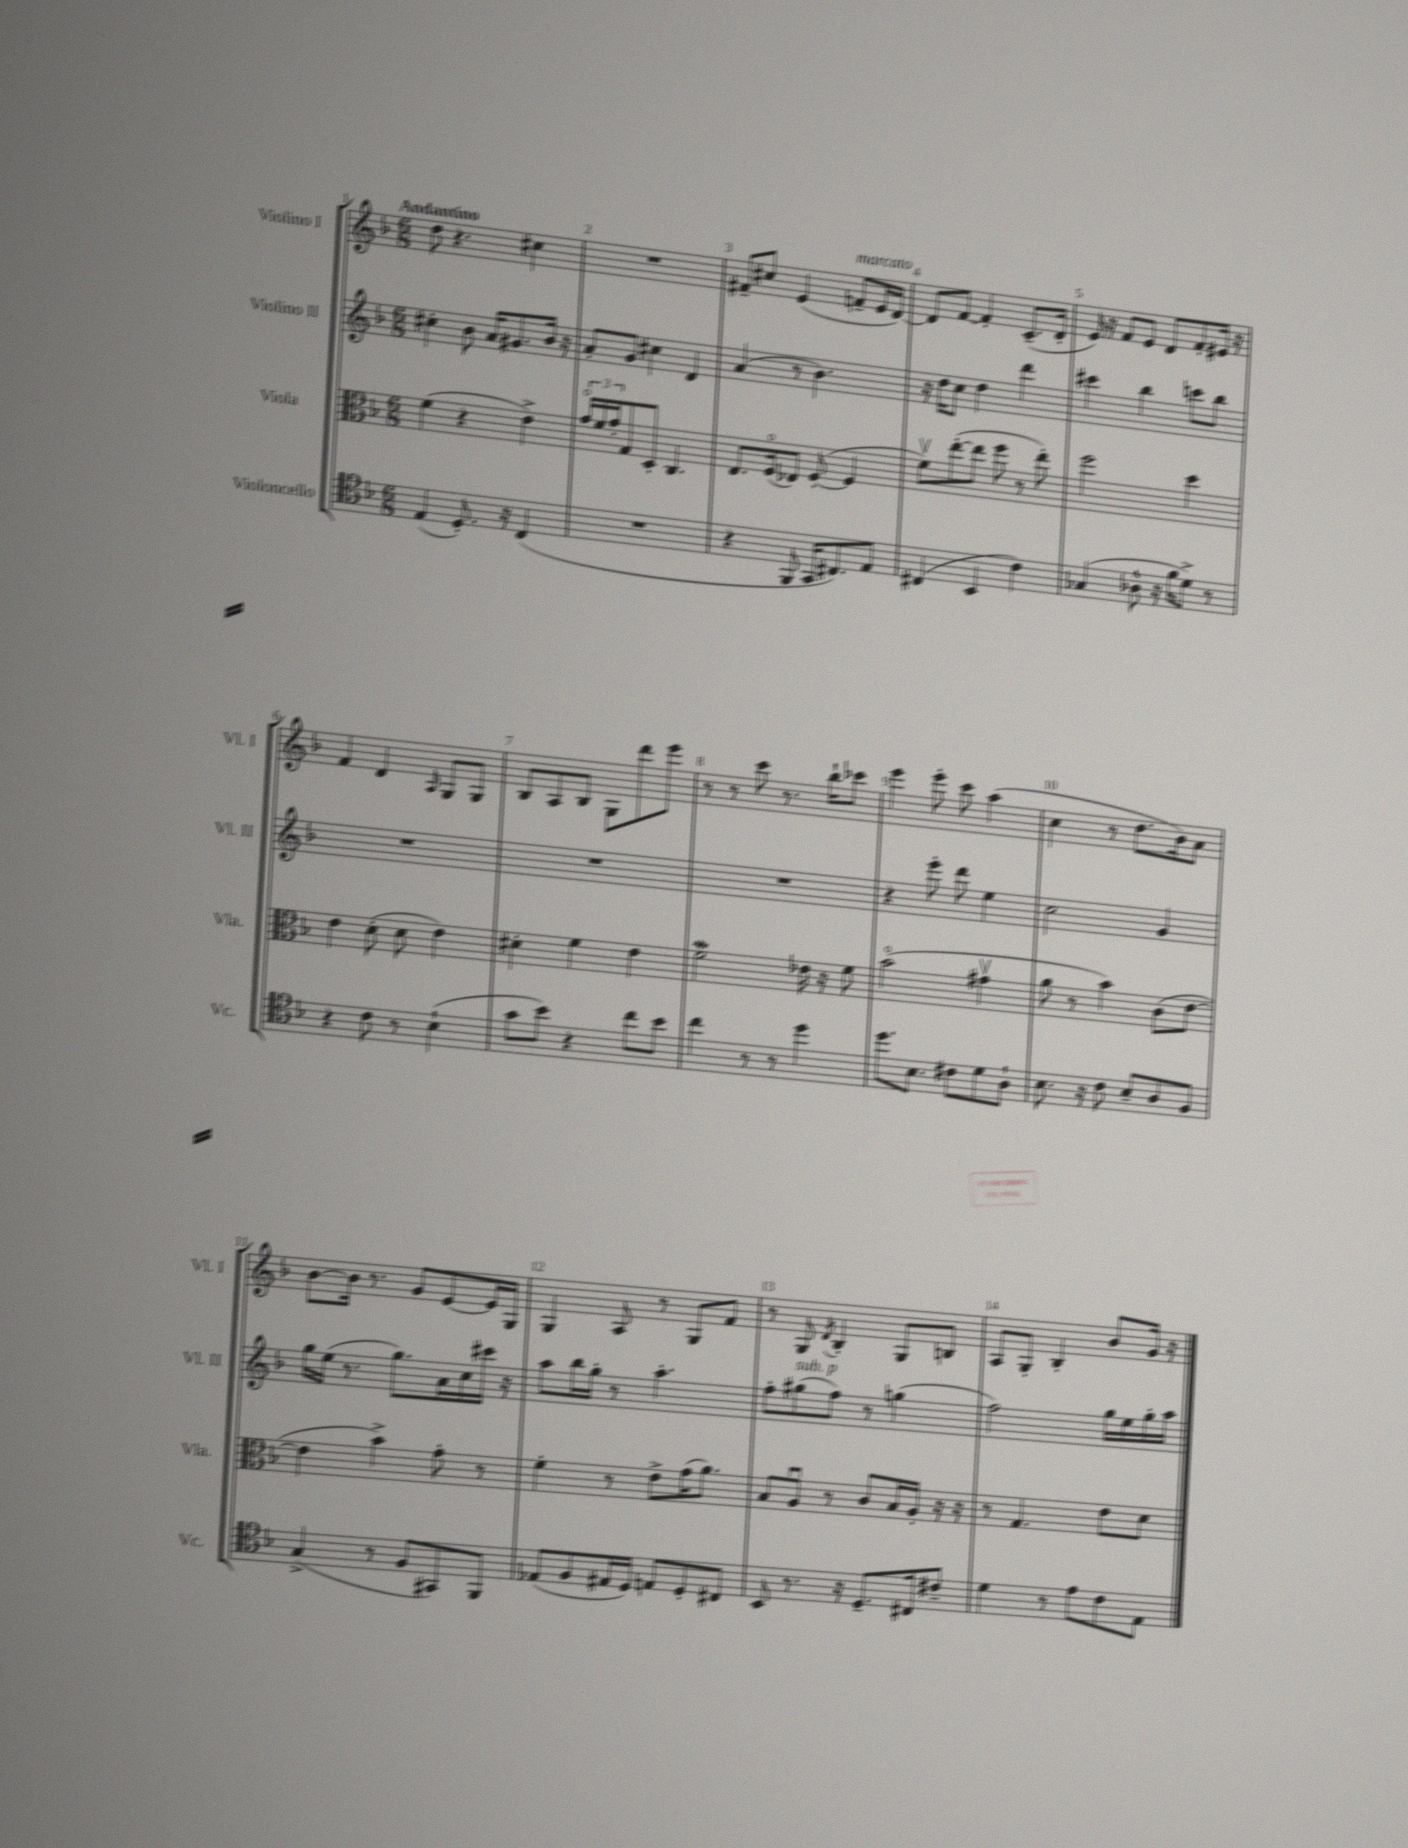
<<
\new StaffGroup <<
\new Staff = "s0" \with { instrumentName = "Violino I" shortInstrumentName = "Vl. I" } {
    \clef treble \key f \major \numericTimeSignature \time 6/8 \tempo "Andantino"
    d''8 r4. cis''4 |
    R2. |
    fis'8-- cis''8 e'4( f'8--^\markup { \italic "marcato" } e'16 d'16~) |
    d'8 f'8~ f'4-. c'8.--( d'16-. |
    e'16) r16 f'8 e'8 d'8 f'8-. eis'16 r16 |
    f'4 d'4 \grace { a16 } g8 g8 |
    bes8 a8 bes8 g8 d'''8 e'''8 |
    r8 r8 c'''8 r8. bes''16-! ces'''8 |
    e'''4 e'''8-. c'''8 a''4( |
    c''4 r8 d''8. bes'16) a'8 |
    bes'8~ bes'16 r8. g'8 e'8~ e'16 g16 |
    g4 a8 r8 g8 f'8 |
    r8 g8 \acciaccatura { d'8 } bes4-. g8 b8 |
    a8 g8-. bes4-. bes'8 g'16 r16 \bar "|." |
}
\new Staff = "s1" \with { instrumentName = "Violino II" shortInstrumentName = "Vl. II" } {
    \clef treble \key f \major \numericTimeSignature \time 6/8
    cis''4-. bes'8 a'16 gis'8. bes'16 r16 |
    a'8-. g'8 cis''4 d'4 |
    a'4( r8 bes'4.) |
    r16 d''16 c''8 d''4 d'''4 |
    cis'''4 bes''4 c'''8 bes''8 |
    R2. |
    R2. |
    R2. |
    r4 e'''8-. d'''8 e''4 |
    c''2 g'4 |
    g''16 e''16( r8. g''8.) a'16 c''16 cis'''16 r16 |
    a''8 bes''16 g''16-. r8 a''4.-. |
    f''8-. gis''8^\markup { \italic "sub. p" }( f''8) r8 g''4( |
    f''2) g''16 e''16 g''16-. a''16 \bar "|." |
}
\new Staff = "s2" \with { instrumentName = "Viola" shortInstrumentName = "Vla." } {
    \clef alto \key f \major \numericTimeSignature \time 6/8
    f'4( r4 e'4->) |
    \tuplet 3/2 { g'16\flageolet f'16 g'16-. } g8 d8-. c4. |
    e8. f16\flageolet( ees8) f8~-.( f4 |
    f'8\upbow) e''8~-.( e''8 f''8 r8 e''8-.) |
    f''2 d''4 |
    e'4 d'8-.( d'8 e'4) |
    dis'4-. f'4 e'4 |
    f'2\mordent ees'16 r16 f'8 |
    bes'2\flageolet( gis'4\upbow |
    a'8 r8 bes'4) c'8( e'8~ |
    e'4 bes'4->) g'8-. r8 |
    f'4-. r8 e'8-> g'16( a'8.) |
    bes8 a8\downbow r8 c'8 bes16 a16-. r16 r16 |
    r8 g4. e'8 d'8 \bar "|." |
}
\new Staff = "s3" \with { instrumentName = "Violoncello" shortInstrumentName = "Vc." } {
    \clef tenor \key f \major \numericTimeSignature \time 6/8
    e4( d8.-.) r16 c4( |
    R2. |
    r4 f,8 g,16 cis8.) e8 |
    cis4( bes,4 c'4) |
    ges4( aes8-^ r16 f'16 d'8->) r8 |
    r4 c'8 r8 bes4-!( |
    g'8 bes'8) r4 c''8 bes'8 |
    c''4 r8 r8 d''4 |
    d''8. bes8. cis'8 d'8 a8-! |
    bes8. r16 c'8 bes8-- a8 f8 |
    g4->( r8 f8 gis,8) f,8 |
    ees8( f8 eis16 d16) e8 d8-. cis8 |
    bes,8 r8. r16 d8.-- cis16 cis'8-- |
    d'4 r8 e'8 c'8 e8 \bar "|." |
}
>>
>>
\layout { \context { \Score \override BarNumber.break-visibility = ##(#f #t #t) barNumberVisibility = #all-bar-numbers-visible } }
